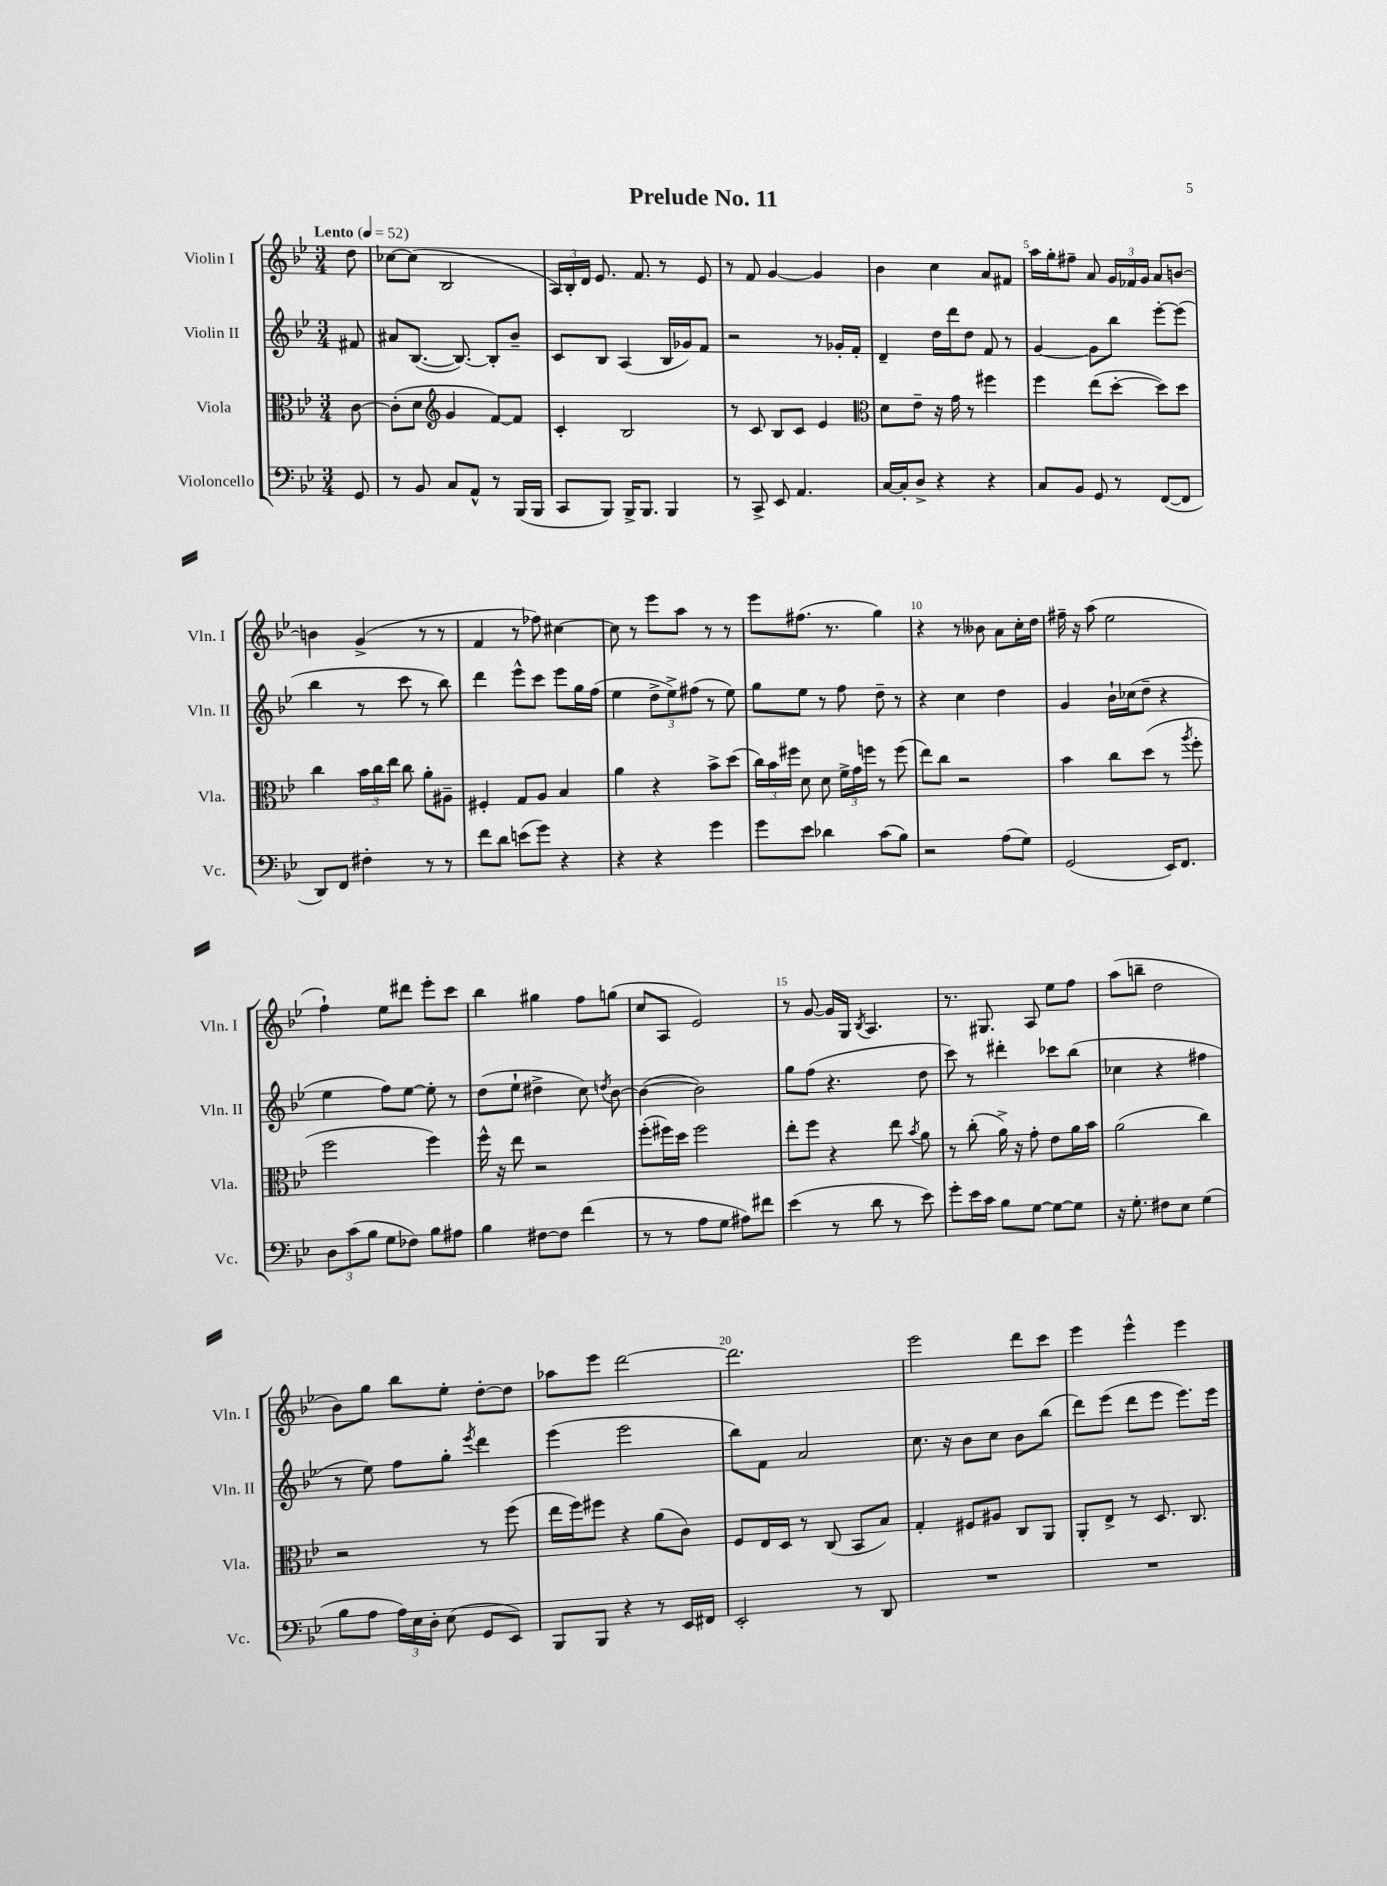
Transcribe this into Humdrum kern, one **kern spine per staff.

**kern	**kern	**kern	**kern
*part4	*part3	*part2	*part1
*staff4	*staff3	*staff2	*staff1
*I"Violoncello	*I"Viola	*I"Violin II	*I"Violin I
*I'Vc.	*I'Vla.	*I'Vln. II	*I'Vln. I
*clefF4	*clefC3	*clefG2	*clefG2
*k[b-e-]	*k[b-e-]	*k[b-e-]	*k[b-e-]
*M3/4	*M3/4	*M3/4	*M3/4
*MM52	*MM52	*MM52	*MM52
=	=	=	=
!	!	!	!LO:TX:a:B:t=Lento
8GG/	[8c\	8f#X/	8dd\
=1	=1	=1	=1
8r	(8c'\L]	8a#X/L	[8cc-X\L
8BB-/	8d\J	([8.B-/J	(8cc-\J]
*	*clefG2	*	*
8C/L	4g/	.	2B-/
.	.	8.B-/_)	.
8AA^^/J	.	.	.
8r	[8f/L)	8B-'/L]	.
(16BBB-/LL	8f/J]	8b-~/J	.
16BBB-/JJ	.	.	.
=2	=2	=2	=2
8CC/L	4c'/	8c/L	24A/LL)
.	.	.	24B-'/
.	.	.	24d/JJ
8BBB-/J)	.	8B-/J	8.e-/
16BBB-^/KL	2B-/	(4A/	.
8.BBB-/J	.	.	8.f/
4BBB-/	.	16B-/LL	8r
.	.	16g-X/J)	.
.	.	8f/J	8e-/
=3	=3	=3	=3
8r	8r	2r	8r
8CC^/	8c/	.	8f/
8EE-/	8B-/L	.	[4g/
4.AA/	8c/J	.	.
.	4e-/	8r	4g/]
.	.	16g-X'/LL	.
.	.	16f'/JJ	.
=4	=4	=4	=4
*	*clefC3	*	*
[16C/LL	8d\L	4d~/	4b-\
16C'/J]	.	.	.
8D^/J	8e-~\J	.	.
4r	16r	16dd\LL	4cc\
.	16g\	16ddd\J	.
.	8r	8dd\J	.
4r	4ff#X\	8f/	8a/L
.	.	8r	8f#X/J
=5	=5	=5	=5
8C/L	4ff\	[4g/	16aa\LL
.	.	.	16gg'\J
8BB-/J	.	.	8ff#X~\J
8GG/	(8ee-\L	8g\L]	8a/
8r	[8dd'\J	8bb-\J	24g/LL
.	.	.	24f-X/
.	.	.	24g/JJ
([8FF/L	8dd\L])	[8eee-'\L	8a/L
8FF/J]	8dd\J	(8eee-\J]	[8bn/J
!!LO:LB:g=z
=6	=6	=6	=6
8DD/L)	4cc\	4bb-\	4bn\]
8FF/J	.	.	.
4F#X'\	24b-\LL	8r	(4g^/
.	24cc\	.	.
.	24ee-\JJ	.	.
.	8cc\	8ccc\	.
8r	8a'\L	8r	8r
8r	8A#X~\J	8bb-\)	8r
=7	=7	=7	=7
8f\L	4F#X'/	4ddd\	4f/
8d\J	.	.	.
(8en\L	8G/L	8eee-^^\L	8r
8g\J)	8A/J	8ccc\J	8ff-X\)
4r	4B-/	8eee-\L	[4cc#X\
.	.	16gg\L	.
.	.	(16ff\JJ	.
=8	=8	=8	=8
4r	4a\	4ee-\	8cc#\]
.	.	.	8r
4r	4r	12dd^\L	8eee-\L
.	.	12ee-^\)	.
.	.	.	8aa\J
.	.	(12ff#X\J	.
4g\	8b-^\L	8r	8r
.	(8dd\J	8ee-\)	8r
=9	=9	=9	=9
8g\L	24cc\LL)	8gg\L	8eee-\L
.	24b-\	.	.
.	24ff#X\JJ	.	.
8e-\J	8d\	8ee-\J	(8.ff#X\J
4d-X\	8d\	8r	.
.	.	.	8.r
.	24f^\LL	8ff\	.
.	24g\	.	.
.	24ffn\JJ	.	.
(8c\L	8r	8dd~\	4gg\)
8B-\J)	(8ff\	8r	.
=10	=10	=10	=10
2r	8ee-\L)	4r	4r
.	8cc\J	.	.
.	2r	4cc\	8r
.	.	.	8b--X\
(8A\L	.	4dd\	8a\L
8G\J)	.	.	16cc'\L
.	.	.	16dd\JJ
=11	=11	=11	=11
(2GG/	4b-\	4g/	16ff#X~\
.	.	.	16r
.	.	.	(8aa\
.	8cc\L	16b-`\LL	2ee-\
.	.	(16cc-X\J	.
.	(8dd\J	8dd~\J	.
16EE-/KL)	8r	4r	.
8.FF/J	.	.	.
.	8qaa/	.	.
.	8ff'\	.	.
!!LO:LB:g=z
=12	=12	=12	=12
12D\L	2ff\	4ee-\	4ff`\)
(12c\	.	.	.
12B-\J	.	.	.
8G\L	.	8ff\L)	8ee-\L
8F-X\J)	.	[8ee-\J	8ddd#X\J
8B-\L	4ff\)	8ee-'\]	8eee-'\L
8A#X\J	.	8r	8ccc\J
=13	=13	=13	=13
4B-\	16ff^^\	(8dd\L	4bb-\
.	16r	.	.
.	8ee-\	8ee-`\J	.
[8F#X\L	2r	4dd#X^\	4gg#X\
8F#\J]	.	.	.
(4f\	.	8cc\)	8ff\L
.	.	8qddn/	.
.	.	[8b-\	(8ggn\J
=14	=14	=14	=14
8r	(8ff'\L	(4b-\_	8cc/L
8r	16ff#X\L)	.	8A/J
.	16dd\JJ	.	.
8A\L	2ff#\	2b-\])	2e-/)
8G\J	.	.	.
8A#X\L)	.	.	.
8f#X\J	.	.	.
=15	=15	=15	=15
(4e-\	8ee-'\L	8gg\L	8r
.	8ff\J	(8ff\J	[8g/
8r	4r	4.r	16g/LL]
.	.	.	16G/JJ
.	.	.	8qB-/
8d\	.	.	4.A/
8r	8ee-\	.	.
.	8qb-/	.	.
8e-\)	8a\	8dd\	.
=16	=16	=16	=16
8g'\L	8r	8ccc\)	8.r
16e-\L	(8cc'\	8r	.
16c\JJ	.	.	8.G#X/
8B-\L	16a^\)	4ddd#X'\	.
.	16r	.	.
[8G\J	8g'\	.	8A/
8G\L_	8e-\L	8ccc-X\L	8ee-\L
8G\J]	16a\L	(8bb-\J	8ff\J
.	16b-\JJ	.	.
=17	=17	=17	=17
16r	(2a\	4cc-X\	(8aa\L
8.G'\	.	.	.
.	.	.	8bbn~\J
8F#X\L	.	4r	2dd\
8E-\J	.	.	.
(4G\	4cc\)	4ff#X\	.
!!LO:LB:g=z
=18	=18	=18	=18
8B-\L	2r	8r	8b-\L)
8A\J	.	8ee-\)	8gg\J
24A\LL)	.	8ff\L	8bb-\L
24E-\	.	.	.
24D'\JJ	.	.	.
(8E-\	.	8gg'\J	8ee-'\J
.	.	8qeee-/	.
8GG/L	8r	4ddd\	[8dd'\L
8EE-/J)	(8ff\	.	8dd\J]
=19	=19	=19	=19
8BBB-/L	16ee-\LL	(4eee-\	8aa-X\L
.	16ff\J)	.	.
8BBB-/J	8ff#X\J	.	8eee-\J
4r	4r	2eee-\	[2ddd\
8r	(8a\L	.	.
16EE-/LL	8c\J)	.	.
16FF#X/JJ	.	.	.
=20	=20	=20	=20
2EE-'/	8F/L	8bb-\L)	2.ddd\]
.	16E-/L	8f\J	.
.	16D/JJ	.	.
.	8r	2a/	.
.	(8C/	.	.
8r	8BB-/L	.	.
8DD/	8B-/J)	.	.
=21	=21	=21	=21
2.r	4G'/	8.cc\	2eee-\
.	.	16r	.
.	8F#X/L	8b-\L	.
.	8A#X/J	8cc\J	.
.	8C/L	8b-\L	8ddd\L
.	8AA/J	(8bb-\J	8ccc\J
=22	=22	=22	=22
2.r	8AA'/L	8ddd\L)	4eee-\
.	8E-^/J	(8eee-\J	.
.	8r	8ddd\L	4eee-^^\
.	8.D/	8eee-\J	.
.	.	8.eee-\L)	4eee-\
.	8.C/	.	.
.	.	16eee-\Jk	.
==	==	==	==
*-	*-	*-	*-
